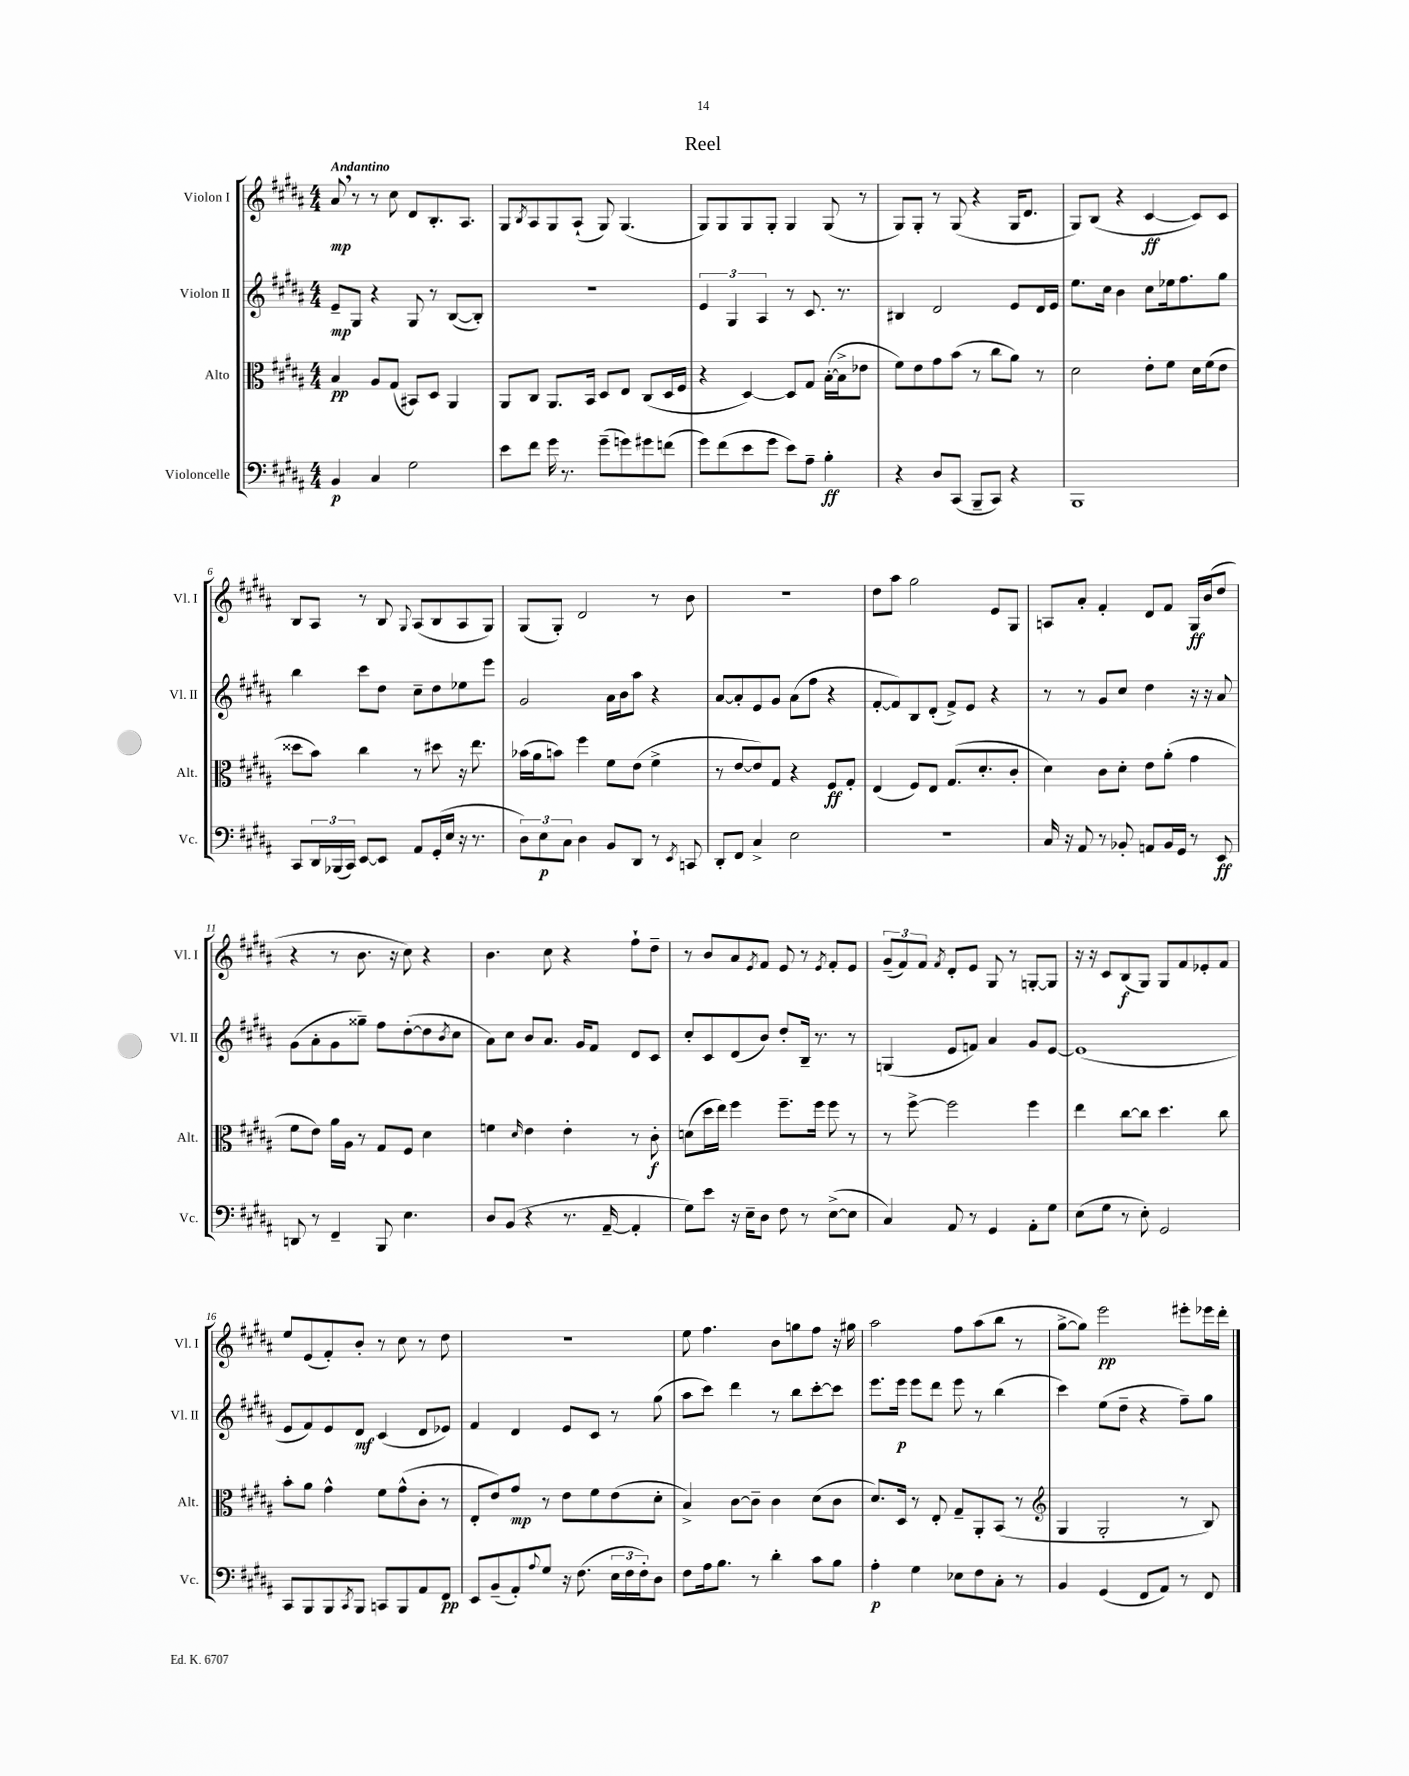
\header { title = "Reel" }
<<
\new StaffGroup <<
\new Staff = "s0" \with { instrumentName = "Violon I" shortInstrumentName = "Vl. I" } {
    \clef treble \key b \major \numericTimeSignature \time 4/4 \tempo "Andantino"
    ais'8\mp \breathe r8 r8 cis''8 dis'8 b8.-. ais8. |
    gis8 \acciaccatura { b8 } ais8 gis8 ais8-!( gis8) gis4.( |
    gis8) gis8 gis8 gis8-. gis4 gis8( r8 |
    gis8) gis8-. r8 gis8( r4 gis16 dis'8. |
    gis8) b8( r4 cis'4~\ff cis'8) cis'8 |
    b8 ais8 r8 b8 \appoggiatura { gis8 } ais8( b8 ais8 gis8) |
    gis8( gis8-.) dis'2 r8 b'8 |
    R1 |
    dis''8 ais''8 gis''2 e'8 gis8 |
    a8 ais'8-. fis'4-. dis'8 fis'8 gis16\ff b'16( dis''8 |
    r4 r8 b'8. r16 cis''8) r4 |
    b'4. cis''8 r4 fis''8-! dis''8-- |
    r8 b'8 ais'8 \acciaccatura { e'8 } fis'8 e'8 r8 \acciaccatura { e'8 } fis'8-. e'8 |
    \tuplet 3/2 { gis'8--( fis'8) fis'8 } \acciaccatura { fis'8 } dis'8-. e'8 gis8 r8 g8~-. g8 |
    r16 r16 cis'8 b8\f( gis8) gis8 fis'8 ees'8-. fis'8 |
    e''8 e'8( fis'8-.) b'8-. r8 cis''8 r8 dis''8 |
    r1 |
    e''8 fis''4. b'8 g''8 fis''8 r16 gis''16 |
    ais''2 fis''8 ais''8( b''8 r8 |
    gis''8~-> gis''8) e'''2\pp eis'''8-. ees'''16 dis'''16-. \bar "|." |
}
\new Staff = "s1" \with { instrumentName = "Violon II" shortInstrumentName = "Vl. II" } {
    \clef treble \key b \major \numericTimeSignature \time 4/4
    e'8--\mp gis8 r4 gis8 r8 b8~( b8-.) |
    R1 |
    \tuplet 3/2 { e'4 gis4 ais4 } r8 cis'8. r8. |
    bis4 dis'2 e'8 dis'16 e'16 |
    e''8. cis''16 b'4 cis''8 ees''16 fis''8. gis''8 |
    b''4 cis'''8 dis''8 cis''8-- dis''8 ees''8 e'''8 |
    gis'2 ais'16 b'16 ais''8 r4 |
    ais'8~ ais'8-. e'8 gis'8 ais'8( fis''8 r4 |
    fis'8~-. fis'8) b8 dis'8-.( fis'8->) e'8 r4 |
    r8 r8 gis'8 cis''8 dis''4 r16 r16 ais'8 |
    gis'8( ais'8-. gis'8 gisis''8--) fis''8 dis''8~-.( dis''8 \acciaccatura { b'8 } cis''8 |
    ais'8) cis''8 b'8 ais'8. gis'16 fis'8 dis'8 cis'8 |
    cis''8-. cis'8 dis'8( b'8) dis''8-. b16-- r8. r8 |
    g4( e'8 f'8) ais'4 gis'8 e'8~ |
    e'1( |
    e'8 fis'8) e'8 dis'8\mf cis'4( dis'8 ees'8) |
    fis'4 dis'4 e'8 cis'8 r8 gis''8( |
    ais''8 cis'''8) dis'''4 r8 b''8 cis'''8~-. cis'''8 |
    e'''8. e'''16\p e'''8 dis'''8 e'''8 r8 b''4( |
    cis'''4) e''8( dis''8-- r4 fis''8--) gis''8 \bar "|." |
}
\new Staff = "s2" \with { instrumentName = "Alto" shortInstrumentName = "Alt." } {
    \clef alto \key b \major \numericTimeSignature \time 4/4
    b4\pp ais8 gis8( bis,8) dis8 ais,4 |
    ais,8 cis8 ais,8. b,16 dis8 e8 cis8( dis16 fis16 |
    r4 dis4~) dis8 gis8 b16~-.( b16-> ees'8 |
    fis'8) e'8 gis'8 b'8( r8 cis''8 ais'8) r8 |
    dis'2 e'8-. fis'8 dis'16 fis'16( e'8 |
    disis''8 b'8) cis''4 r8 dis''8 r16 e''8. |
    bes'16( ais'16 b'8) fis''4 fis'8 e'8( fis'4-> |
    r8 e'8~ e'8) gis8 r4 fis8\ff gis8-. |
    e4( fis8) e8 gis8.( dis'8.-. cis'8-. |
    dis'4) cis'8 dis'8-. e'8 ais'8-.( gis'4 |
    fis'8 e'8) ais'16 ais16 r8 gis8 fis8 dis'4 |
    f'4 \grace { dis'16 } e'4 e'4-. r8 cis'8-.\f |
    d'8( dis''16 e''16) fis''4 fis''8.-- fis''16 fis''8 r8 |
    r8 fis''8~-> fis''2 fis''4 |
    e''4 cis''8~ cis''8 dis''4. cis''8 |
    b'8-. ais'8 gis'4-^ fis'8 gis'8-^( cis'8-. r8 |
    e8-. e'8) gis'8\mp r8 e'8 fis'8 e'8( dis'8-. |
    b4->) cis'8~ cis'8-- cis'4 dis'8( cis'8 |
    dis'8.) dis16 r8 e8-. gis8-- ais,8-. b,8( r8 |
    \clef treble gis4 gis2-. r8 b8) \bar "|." |
}
\new Staff = "s3" \with { instrumentName = "Violoncelle" shortInstrumentName = "Vc." } {
    \clef bass \key b \major \numericTimeSignature \time 4/4
    b,4\p cis4 gis2 |
    e'8 fis'8 gis'16 r8. gis'8--( g'8) gis'8 f'8( |
    gis'8) fis'8( e'8 gis'8 e'8) ais8-- b4-.\ff |
    r4 dis8 cis,8( b,,8-- cis,8) r4 |
    b,,1 |
    cis,8 \tuplet 3/2 { dis,16 bes,,16( cis,16) } e,8~ e,8 ais,8 gis,16-.( e16 r16 r8. |
    \tuplet 3/2 { dis8) e8\p cis8 } dis4 b,8 dis,8 r8 \acciaccatura { e,8 } c,8 |
    dis,8-. fis,8 cis4-> e2 |
    R1 |
    cis16 r16 ais,8 r8 bes,8-. a,8 bes,16 gis,16 r8 e,8\ff |
    d,8 r8 fis,4-- b,,8 e4. |
    dis8 b,8( r4 r8. ais,16~-- ais,4-. |
    gis8) e'8 r16 e16-- dis8 fis8 r8 e8~->( e8 |
    cis4) ais,8 r8 gis,4 ais,8-. gis8 |
    e8( gis8 r8 e8-.) gis,2 |
    cis,8 b,,8 b,,8 \acciaccatura { cis,8 } b,,8 c,8 b,,8 ais,8 fis,8\pp |
    e,8 b,8--( ais,8-.) \appoggiatura { ais8 } gis8 r16 fis8.( \tuplet 3/2 { e16 fis16 fis16-.) } dis8 |
    fis8 ais16 b8. r8 dis'4-. cis'8 b8 |
    ais4-.\p gis4 ees8 fis8 cis8-. r8 |
    b,4 gis,4( fis,8 ais,8) r8 fis,8 \bar "|." |
}
>>
>>
